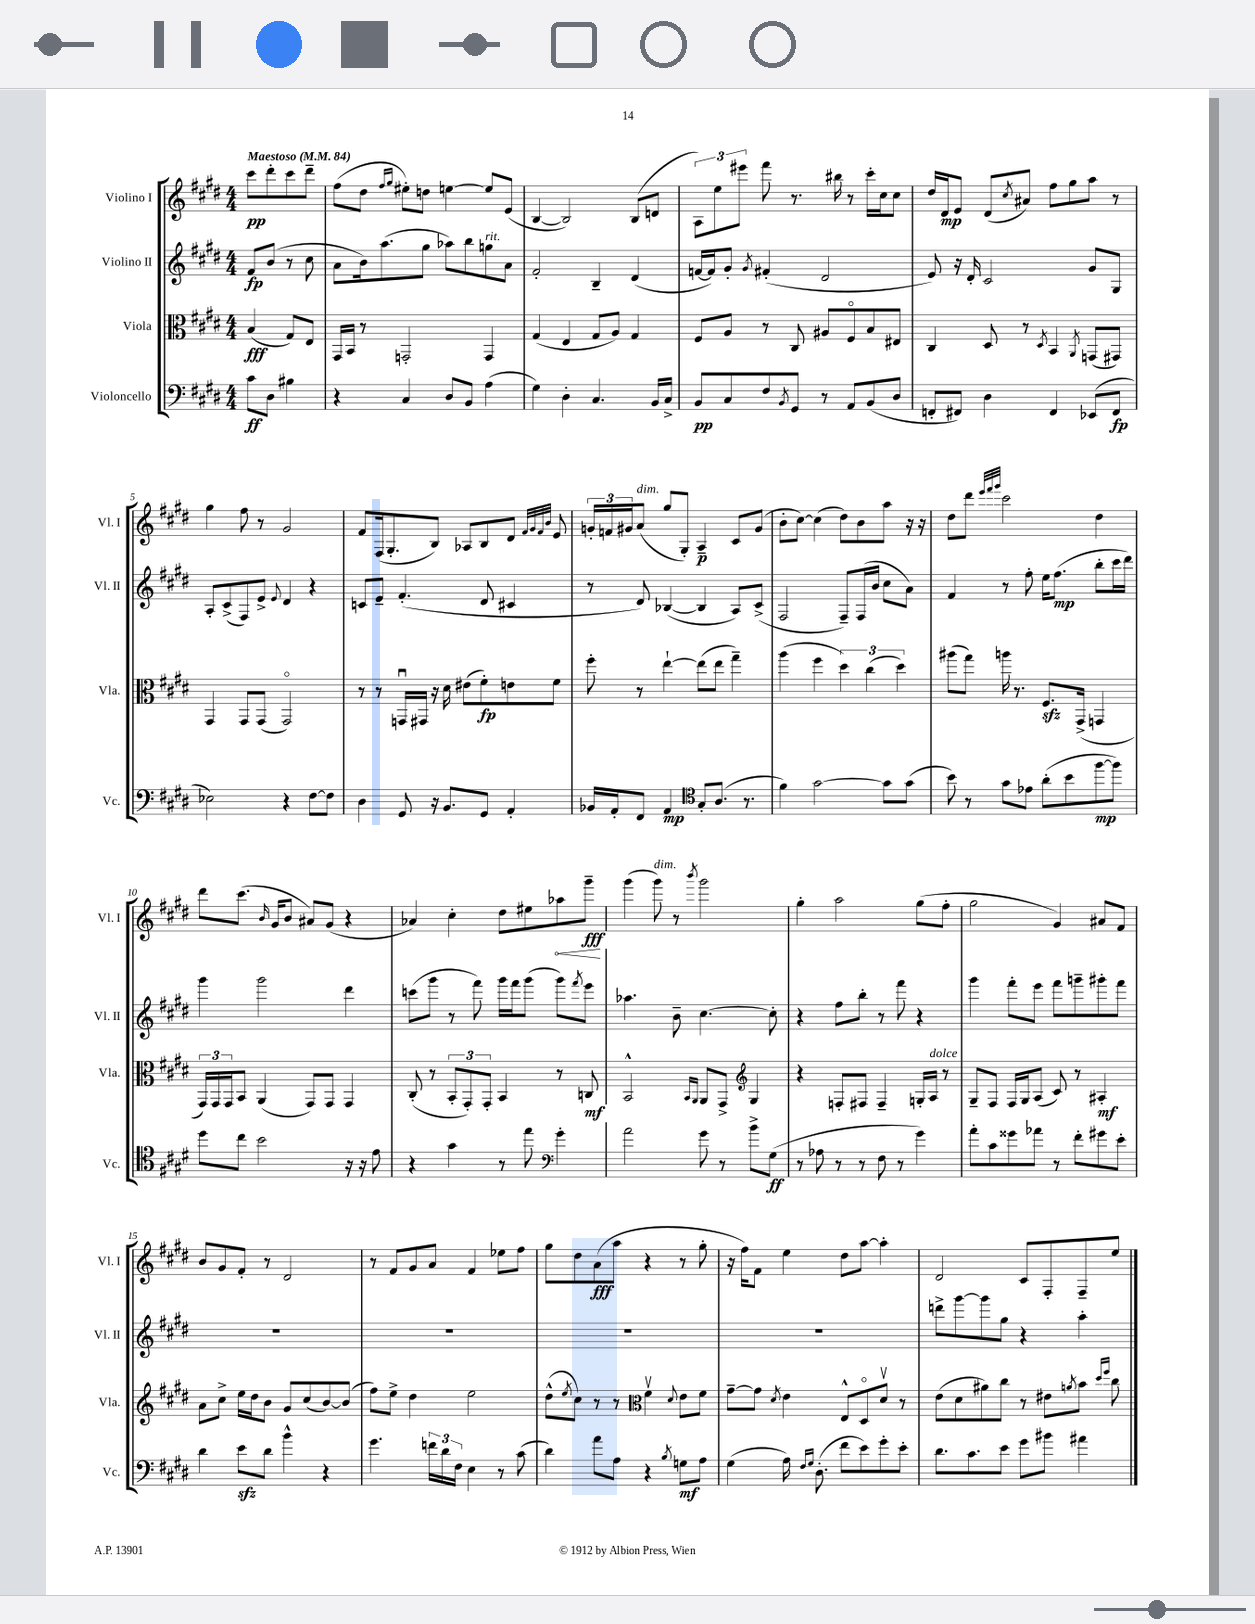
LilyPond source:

<<
\new StaffGroup <<
\new Staff = "s0" \with { instrumentName = "Violino I" shortInstrumentName = "Vl. I" } {
    \clef treble \key e \major \numericTimeSignature \time 4/4 \partial 2 \tempo "Maestoso" 4 = 84
    cis'''8\pp dis'''8-. cis'''8 dis'''8-- |
    fis''8( dis''8 \grace { fis''16 gis''16 } eis''8-.) d''8 e''4~ e''8 e'8( |
    b4~ b2) b8( d'8 |
    \tuplet 3/2 { a8) e''8 eis'''8 } fis'''8 r8. bis''16 r8 cis'''16-. cis''16 cis''8 |
    dis''16 dis'16\mp e'8 dis'8( \acciaccatura { cis''8 } ais'8) fis''8 gis''8 a''8 r8 |
    gis''4 fis''8 r8 gis'2 |
    fis'8 fis16( gis8.-. b8) aes8 b8 dis'8 \grace { fis'32 gis'32 fis'32 b'32 } e'8 |
    \tuplet 3/2 { g'16-. f'16 gis'16 } a'8^\markup { \italic "dim." }( gis''8 gis8-.) a4--\p cis'8 gis'8( |
    b'8-. cis''8~) cis''4( dis''8) b'8 a''8 r16 r16 |
    dis''8 dis'''8 \grace { e'''32 fis'''32 gis'''32 } cis'''2 dis''4 |
    dis'''8 cis'''8.( \grace { b'16 } gis'16 b'8 ais'8) gis'8( r4 |
    aes'4) cis''4-. dis''8 eis''8 \once \override Hairpin.circled-tip = ##t aes''8\< gis'''8--\fff\! |
    gis'''4( gis'''8^\markup { \italic "dim." }) r8 \acciaccatura { b'''8 } gis'''2 |
    gis''4-. a''2 gis''8( fis''8-. |
    gis''2 gis'4) ais'8 fis'8 |
    b'8 gis'8 fis'8-. r8 dis'2 |
    r8 fis'8 gis'8 a'8 fis'4 ees''8 fis''8 |
    gis''8 dis''8 a'8\fff( a''8 r4 r8 gis''8-. |
    r16 fis''16) fis'8 e''4 dis''8 a''8~ a''4-. |
    dis'2 cis'8 fis8-. fis8-- e''8 \bar "|." |
}
\new Staff = "s1" \with { instrumentName = "Violino II" shortInstrumentName = "Vl. II" } {
    \clef treble \key e \major \numericTimeSignature \time 4/4 \partial 2
    fis'8\fp b'8( r8 cis''8 |
    a'8 b'16) a''8.( gis''8 aes''8) b''8 g''8^\markup { \italic "rit." } a'8 |
    fis'2-. b4-- dis'4( |
    f'16~ f'16) gis'8-. \acciaccatura { gis'8 } fis'4-.( dis'2 |
    e'8) r16 dis'16-. cis'2 gis'8 gis8 |
    a8-. cis'8->( fis8) e'8-> \appoggiatura { e'8 } dis'4 r4 |
    c'8 e'8-- fis'4.-.( dis'8 cis'4 |
    r8 dis'8) bes4~( bes4 a8) cis'8->( |
    fis2 fis8--) fis16( b'16 cis''8 a'8) |
    fis'4 r8 fis''8-. e''16 fis''8.\mp( b''8-. cis'''16 dis'''16) |
    gis'''4 gis'''2 dis'''4 |
    c'''8( gis'''8 r8 fis'''8) gis'''16 fis'''16 gis'''8( gis'''8) \acciaccatura { fis'''8 } e'''8 |
    aes''4. b'8-- cis''4.~ cis''8-. |
    r4 fis''8 b''8-. r8 fis'''8 r4 |
    gis'''4 fis'''8-. e'''8 fis'''8 g'''8-- gis'''8-. fis'''8 |
    R1 |
    R1 |
    R1 |
    R1 |
    d'''8-> gis'''8~ gis'''8 gis''8 r4 a''4-. \bar "|." |
}
\new Staff = "s2" \with { instrumentName = "Viola" shortInstrumentName = "Vla." } {
    \clef alto \key e \major \numericTimeSignature \time 4/4 \partial 2
    b4\fff( gis8) e8 |
    gis,16 b,16 r8 g,2-. g,4 |
    gis4( e4 gis8 a8) gis4 |
    fis8 a8 r8 cis8 ais8 fis8\flageolet b8 eis8 |
    cis4 dis8 r8 \acciaccatura { dis8 } b,4 \acciaccatura { a,8 } g,8( gis,8) |
    gis,4 gis,8 gis,8( gis,2\flageolet) |
    r8 r8 g,16\downbow gis,16 r16 dis'16 eis'8( fis'8-.\fp) e'8 fis'8 |
    fis''8-. r8 e''4~-! e''8( e''8 gis''4--) |
    a''4( fis''4 \tuplet 3/2 { dis''4) cis''4( dis''4) } |
    ais''8( gis''8) a''16 r8. fis8.\sfz gis,16->( g,4 |
    \tuplet 3/2 { gis,16) gis,16 gis,16 } b,8 a,4( gis,8) gis,8 gis,4 |
    cis8-.( r8 \tuplet 3/2 { b,8-. gis,8-.) gis,8-. } b,4 r8 c8\mf |
    b,2-^ \grace { b,16 a,16 } a,8 gis,8-> \clef treble gis4 |
    r4 f8-. fis8 fis4-- g16-. a16^\markup { \italic "dolce" } r8 |
    gis8-- fis8 fis16 gis16 a8( cis'8) r8 ais4-.\mf |
    a'8 cis''8-> e''16 dis''16 b'8 gis'8 cis''8( b'8~) b'8( |
    fis''8) e''8-> dis''4 e''2 |
    dis''8-^( \acciaccatura { e''8 } cis''8) r8 r8 \clef alto fis'4\upbow \appoggiatura { dis'8 } e'8 fis'8 |
    gis'8~-- gis'8 \acciaccatura { dis'8 } e'4 e8-^ dis8\flageolet dis'8\upbow r8 |
    e'8( dis'8 ais'8) cis''8 r8 eis'8 \acciaccatura { a'8 } b'8 \grace { dis''16 fis''16 } cis''8 \bar "|." |
}
\new Staff = "s3" \with { instrumentName = "Violoncello" shortInstrumentName = "Vc." } {
    \clef bass \key e \major \numericTimeSignature \time 4/4 \partial 2
    cis'8\ff dis8 bis4 |
    r4 cis4 dis8 b,8 a4( |
    gis4) dis4-. cis4. b,16 cis16-> |
    b,8\pp cis8 fis8 \acciaccatura { b,8 } gis,8 r8 a,8 b,8( dis8 |
    f,8-. fis,8) dis4 fis,4 ees,8( fis,8\fp |
    ees2) r4 fis8~ fis8 |
    dis4 gis,8 r16 b,8. gis,8 a,4-. |
    bes,16 a,16-. fis,8 a,4\mp \clef tenor gis8-. a8.( r8. |
    fis'4) gis'2~ gis'8 gis'8( |
    b'8) r8 gis'8 ees'8 a'8-.( b'8 fis''8~\mp fis''8) |
    dis''8 cis''8 b'2 r16 r16 e'8 |
    r4 gis'4 r8 e''8 \clef bass gis'4-. |
    a'2 gis'8 r8 b'8-> gis8\ff( |
    r8 aes8 r8 r8 fis8 r8 gis'4) |
    a'8-. cis'8 gisis'8 aes'8 r8 fis'8-. gis'8 e'8-. |
    dis'4 e'8\sfz dis'8 b'4-^ r4 |
    gis'4. \tuplet 3/2 { f'16 dis'16 fis16 } e4 r8 cis'8( |
    dis'4) a'8 a8 r4 \acciaccatura { b8 } g8\mf a8 |
    gis4( a16) \grace { fis16 gis16 } dis8.-.( fis'8 e'8) gis'8-. e'8-. |
    dis'8. cis'8. e'8 gis'8 bis'8 ais'4 \bar "|." |
}
>>
>>
